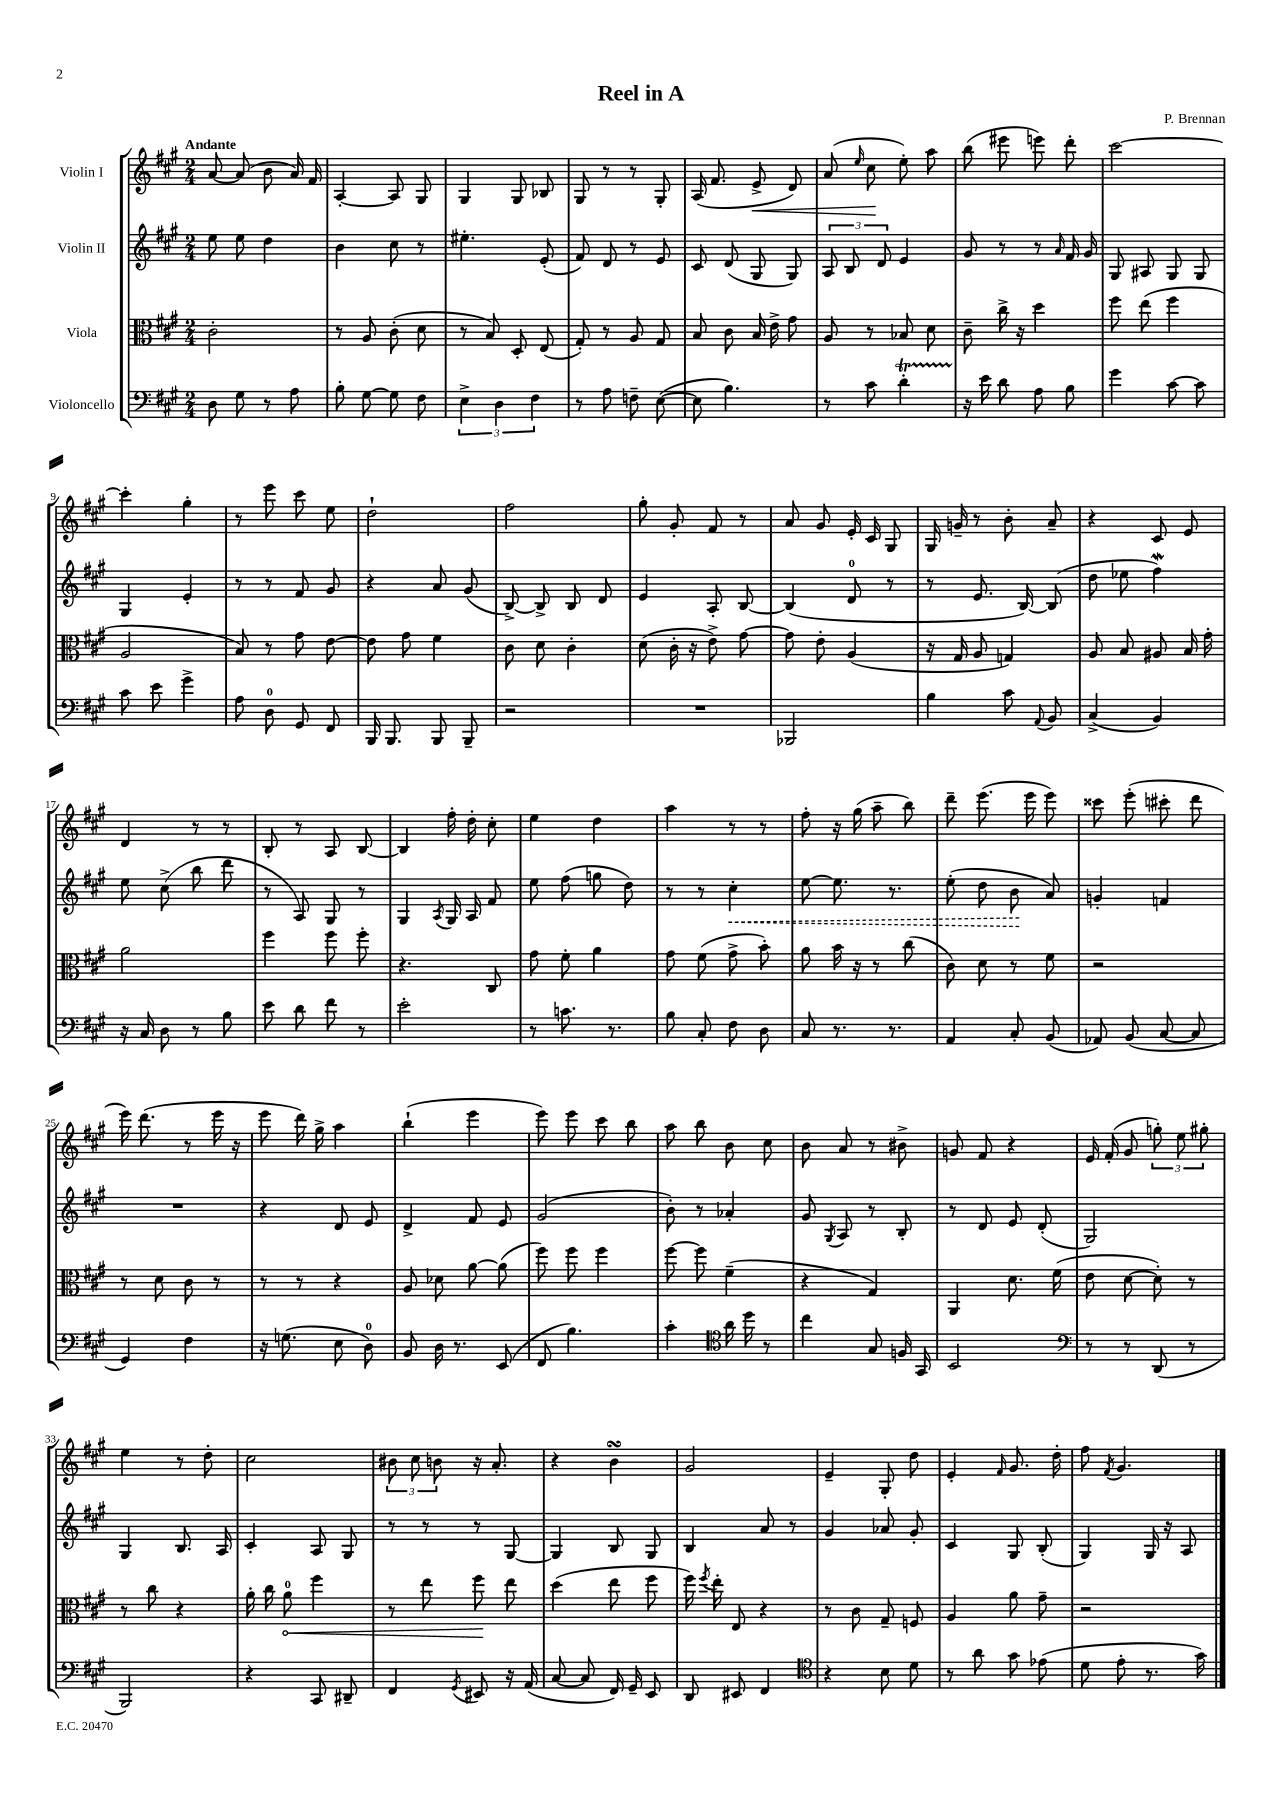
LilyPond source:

\header { title = "Reel in A" composer = "P. Brennan" }
<<
\new StaffGroup <<
\new Staff = "s0" \with { instrumentName = "Violin I" } {
    \clef treble \key a \major \numericTimeSignature \time 2/4 \tempo "Andante"
    \autoBeamOff a'8~ a'8( b'8 a'16) fis'16 |
    a4~-. a8 gis8 |
    gis4 gis8 bes8 |
    gis8 r8 r8 gis8-. |
    a16( fis'8. e'8->\< d'8) |
    a'8( \grace { e''16 } cis''8\! e''8-.) a''8 |
    b''8( eis'''8 e'''8) d'''8-. |
    cis'''2~ |
    cis'''4-. gis''4-. |
    r8 e'''8 cis'''8 e''8 |
    d''2-! |
    fis''2 |
    gis''8-. gis'8-. fis'8 r8 |
    a'8 gis'8 e'16-. cis'16 gis8 |
    gis16 g'16-- r8 b'8-. a'8-- |
    r4 cis'8 e'8 |
    d'4 r8 r8 |
    b8-. r8 a8 b8~ |
    b4 fis''16-. d''16-. cis''8-. |
    e''4 d''4 |
    a''4 r8 r8 |
    fis''8-. r16 gis''16( a''8-- b''8) |
    d'''8-- e'''8.( e'''16 e'''8) |
    cisis'''8 e'''8-.( cis'''8-. d'''8 |
    e'''16) d'''8.( r8 e'''16 r16 |
    e'''8 d'''16) gis''16-> a''4 |
    b''4-!( e'''4 |
    e'''8) e'''8 cis'''8 b''8 |
    a''8 b''8 b'8 cis''8 |
    b'8 a'8 r8 bis'8-> |
    g'8 fis'8 r4 |
    e'16 fis'16-.( gis'8 \tuplet 3/2 { g''8-.) e''8 gis''8-. } |
    e''4 r8 d''8-. |
    cis''2 |
    \tuplet 3/2 { bis'8 cis''8 b'8 } r16 a'8.-. |
    r4 b'4\turn |
    gis'2 |
    e'4-- gis8-. d''8 |
    e'4-. \grace { fis'16 } gis'8. d''16-. |
    fis''8 \acciaccatura { fis'8 } gis'4. \bar "|." |
}
\new Staff = "s1" \with { instrumentName = "Violin II" } {
    \clef treble \key a \major \numericTimeSignature \time 2/4
    \autoBeamOff e''8 e''8 d''4 |
    b'4 cis''8 r8 |
    eis''4.-. e'8-.( |
    fis'8) d'8 r8 e'8 |
    cis'8 d'8( gis8 gis8) |
    \tuplet 3/2 { a8 b8 d'8 } e'4 |
    gis'8 r8 r8 \grace { a'16 } fis'16 gis'16 |
    gis8 ais8 gis8 gis8 |
    gis4 e'4-. |
    r8 r8 fis'8 gis'8 |
    r4 a'8 gis'8( |
    b8~->) b8-> b8 d'8 |
    e'4 a8-. b8~ |
    b4( d'8-0 r8 |
    r8 e'8. b16~) b8( |
    d''8 ees''8 fis''4\mordent) |
    e''8 cis''8->( b''8 d'''8 |
    r8 a8) gis8 r8 |
    gis4 \acciaccatura { a8 } gis16 a16 fis'8 |
    e''8 fis''8( g''8 d''8) |
    r8 r8 \once \override Hairpin.style = #'dashed-line cis''4-.\< |
    e''8~ e''8. r8. |
    e''8-.( d''8 b'8\! a'8) |
    g'4-. f'4 |
    R2 |
    r4 d'8 e'8 |
    d'4-> fis'8 e'8 |
    gis'2( |
    b'8-.) r8 aes'4-. |
    gis'8 \acciaccatura { gis8 } a8 r8 b8-. |
    r8 d'8 e'8 d'8-.( |
    gis2) |
    gis4 b8. a16 |
    cis'4-. a8 gis8 |
    r8 r8 r8 gis8~ |
    gis4 b8 gis8 |
    b4 a'8 r8 |
    gis'4 aes'8 gis'8-. |
    cis'4 gis8 b8-.( |
    gis4) gis16 r16 a8 \bar "|." |
}
\new Staff = "s2" \with { instrumentName = "Viola" } {
    \clef alto \key a \major \numericTimeSignature \time 2/4
    \autoBeamOff cis'2-. |
    r8 a8 cis'8-.( d'8 |
    r8 b8) d8-. e8( |
    gis8-.) r8 a8 gis8 |
    b8 cis'8 b16 e'16-> gis'8 |
    a8 r8 bes8 d'8 |
    cis'8-- cis''16-> r16 d''4 |
    fis''8 e''8( fis''4 |
    a2 |
    b8) r8 gis'8 e'8~ |
    e'8 gis'8 fis'4 |
    cis'8 d'8 cis'4-. |
    d'8( cis'16-. r16 e'8->) gis'8~ |
    gis'8 e'8-. a4( |
    r16 gis16 a8 g4) |
    a8 b8 ais8 b16 gis'16-. |
    a'2 |
    fis''4 fis''8 fis''8-. |
    r4. cis8 |
    gis'8 fis'8-. a'4 |
    gis'8 fis'8( gis'8-> b'8-.) |
    a'8 b'16 r16 r8 cis''8( |
    cis'8) d'8 r8 fis'8 |
    r2 |
    r8 d'8 cis'8 r8 |
    r8 r8 r4 |
    a8 des'8 a'8~ a'8( |
    fis''8) fis''8 fis''4 |
    fis''8~ fis''8 fis'4--( |
    r4 gis4) |
    a,4 d'8. fis'16( |
    e'8 d'8~ d'8-.) r8 |
    r8 cis''8 r4 |
    a'16-. cis''16 \once \override Hairpin.circled-tip = ##t a'8-0\< fis''4 |
    r8 e''8 fis''8\! e''8 |
    d''4( e''8 fis''8 |
    fis''16) \acciaccatura { fis''8 } e''16-. e8 r4 |
    r8 cis'8 gis8-- f8 |
    a4 a'8 gis'8-- |
    r2 \bar "|." |
}
\new Staff = "s3" \with { instrumentName = "Violoncello" } {
    \clef bass \key a \major \numericTimeSignature \time 2/4
    \autoBeamOff d8 gis8 r8 a8 |
    b8-. gis8~ gis8 fis8 |
    \tuplet 3/2 { e4-> d4 fis4 } |
    r8 a8 f8-- e8~( |
    e8 b4.) |
    r8 cis'8 d'4-.\startTrillSpan |
    r16\stopTrillSpan e'16 d'8 a8 b8 |
    gis'4 cis'8~ cis'8 |
    cis'8 e'8 gis'4-> |
    a8 d8-0 gis,8 fis,8 |
    b,,16 b,,8. b,,8 b,,8-- |
    r2 |
    R2 |
    bes,,2 |
    b4 cis'8 \appoggiatura { a,8 } b,8 |
    cis4->( b,4) |
    r16 cis16 d8 r8 b8 |
    e'8 d'8 fis'8 r8 |
    e'2-. |
    r8 c'8. r8. |
    b8 cis8-. fis8 d8 |
    cis8 r8. r8. |
    a,4 cis8-. b,8( |
    aes,8) b,8( cis8~ cis8 |
    gis,4) fis4 |
    r16 g8.( e8 d8-0) |
    b,8 d16 r8. e,8( |
    fis,8 b4.) |
    cis'4-. \clef tenor a'16 d''16 r8 |
    cis''4 gis8 f16 gis,16 |
    b,2 |
    \clef bass r8 r8 d,8( r8 |
    b,,2) |
    r4 cis,8 dis,8-- |
    fis,4 \acciaccatura { gis,8 } eis,8 r16 a,16( |
    cis8~ cis8 fis,16) gis,16-- e,8 |
    d,8 eis,8 fis,4 |
    \clef tenor r4 b8 d'8 |
    r8 a'8 gis'8 ees'8( |
    d'8 e'8-. r8. gis'16) \bar "|." |
}
>>
>>
